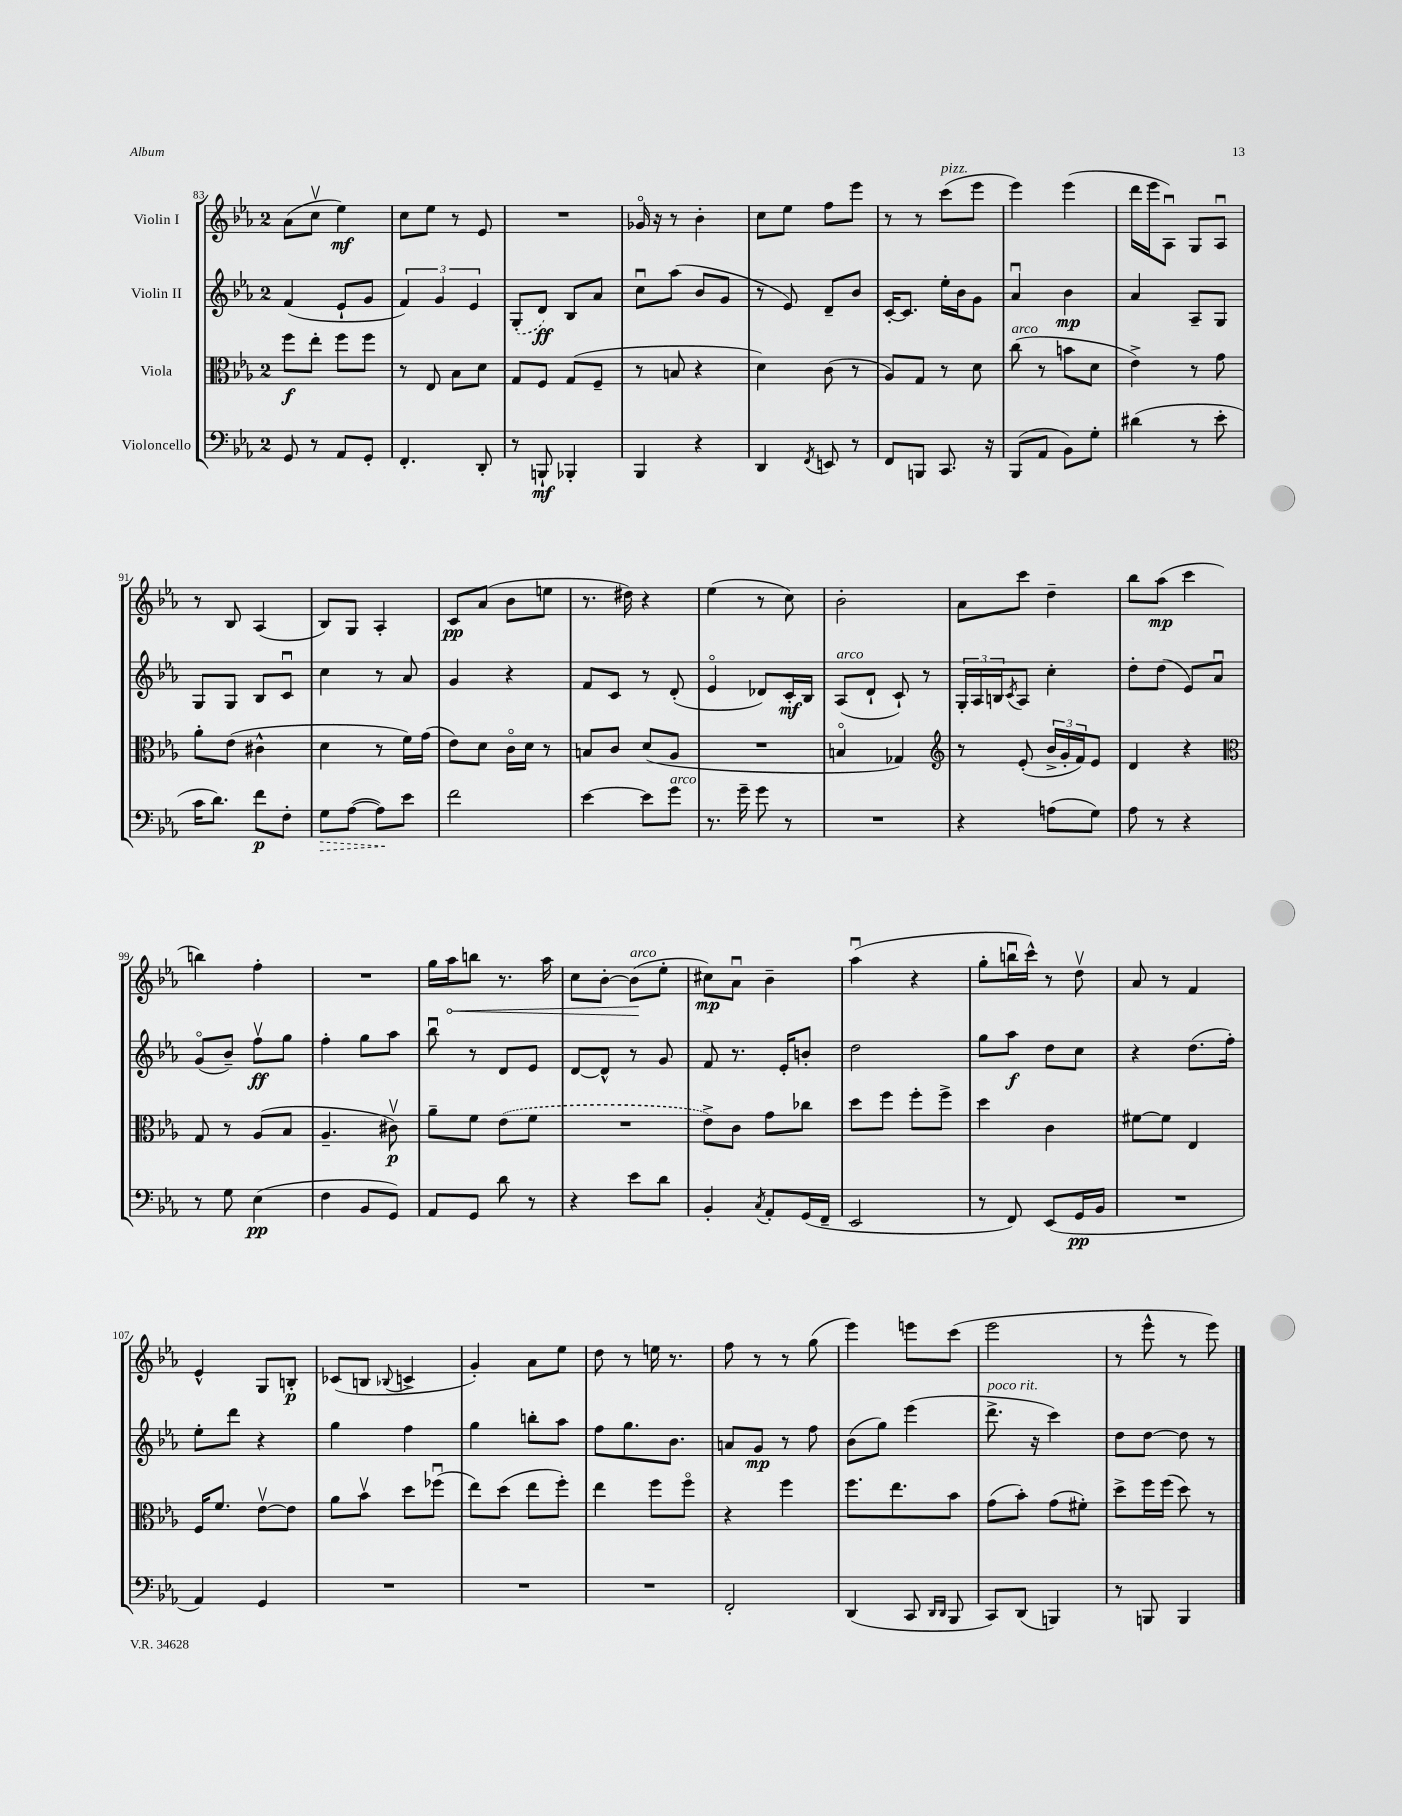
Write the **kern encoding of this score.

**kern	**kern	**kern	**kern
*staff4	*staff3	*staff2	*staff1
*clefF4	*clefC3	*clefG2	*clefG2
*k[b-e-a-]	*k[b-e-a-]	*k[b-e-a-]	*k[b-e-a-]
*M2/4	*M2/4	*M2/4	*M2/4
8GG	8ff	(4f	(8a-
8r	8ee-'	.	8ccv
8AA-	8ff	8e-`	4ee-)
8GG'	8ff	8g	.
=	=	=	=
4.FF'	8r	6f)	8cc
.	8E-	.	8ee-
.	.	6g	.
.	8B-	.	8r
.	.	6e-	.
8DD'	8d	.	8e-
=	=	=	=
8r	8G	(8G'	2r
8BBB`	8F	8d)	.
4BBB-'	(8G	8B-	.
.	8F~	8a-	.
=	=	=	=
4BBB-	8r	8ccu	16g-o
.	.	.	16r
.	8B	(8aa-	8r
4r	4r	8b-	4b-'
.	.	8g	.
=	=	=	=
4DD	4d)	8r	8cc
.	.	8e-)	8ee-
8qFF	.	.	.
8EE	(8c	8d~	8ff
8r	8r	8b-	8eee-
=	=	=	=
8FF	8A-)	[16c'	8r
.	.	8.c]	.
8BBB	8G	.	8r
8.CC	8r	16ee-'	(8ccc
.	.	16b-	.
.	8d	8g	8eee-
16r	.	.	.
=	=	=	=
(8BBB-	(8cc	4a-u	4eee-)
8AA-	8r	.	.
8BB-)	8b	4b-	(4eee-
8G'	8d	.	.
=	=	=	=
(4d#	4e-^)	4a-	16ddd
.	.	.	16eee-
.	.	.	8A-u)
8r	8r	8A-~	8G
8e-'	8g	8G	8A-u
=	=	=	=
16c	8a-'	8G	8r
8.d)	.	.	.
.	(8e-	8G	8B-
8f	4c#^^	8B-	(4A-
8F'	.	8cu	.
=	=	=	=
8G	4d	4cc	8B-)
([8A-	.	.	8G
8A-])	8r	8r	4A-'
8e-	16f)	8a-	.
.	(16g	.	.
=	=	=	=
2f	8e-)	4g	8c
.	8d	.	(8a-
.	16co	4r	8b-
.	16d	.	.
.	8r	.	8ee
=	=	=	=
[4e-	8B	8f	8.r
.	8c	8c	.
.	.	.	16dd#)
8e-]	(8d	8r	4r
8g	8A-	(8d'	.
=	=	=	=
8.r	2r	4e-o	(4ee-
16g~	.	.	.
8g	.	8d-)	8r
8r	.	16c'	8cc)
.	.	16B-	.
=	=	=	=
2r	4Bo	(8A-	2b-'
.	.	8d`	.
.	4G-)	8c`)	.
.	.	8r	.
=	=	=	=
*	*clefG2	*	*
4r	8r	24G'	8a-
.	.	24A-	.
.	.	24B	.
.	.	8qc	.
.	(8e-'	8A-	8ccc
(8A	24b-^	4cc'	4dd~
.	24g'	.	.
.	24f)	.	.
8G)	8e-	.	.
=	=	=	=
8A-	4d	8dd'	8bb-
8r	.	(8dd	(8aa-
4r	4r	8e-)	4ccc
.	.	8a-u	.
=	=	=	=
*	*clefC3	*	*
8r	8G	(8go	4bb)
8G	8r	8b-~)	.
(4E-	(8A-	8ffv	4ff'
.	8B-	8gg	.
=	=	=	=
4F	4.A-~	4ff'	2r
8BB-	.	8gg	.
8GG)	8c#v)	8aa-	.
=	=	=	=
8AA-	8a-~	8bb-u	16gg
.	.	.	16aa-
8GG	8f	8r	8bb
8d	(8e-	8d	8.r
8r	8f	8e-	.
.	.	.	16aa-
=	=	=	=
4r	2r	[8d	8cc
.	.	8d^^]	[8b-'
8e-	.	8r	(8b-]
8d	.	8g	8ee-'
=	=	=	=
4BB-'	8e-^)	8f	8cc#)
.	8c	8.r	8a-u
8qC	.	.	.
8AA-'	8g	.	4b-~
.	.	16e-'	.
(16GG	8cc-	8b'	.
16FF~	.	.	.
=	=	=	=
2EE-	8dd	2dd	(4aa-u
.	8ff	.	.
.	8ff'	.	4r
.	8ff^	.	.
=	=	=	=
8r	4dd	8gg	8gg'
8FF)	.	8aa-	16bbu
.	.	.	16ccc^^)
(8EE-	4c	8dd	8r
16GG	.	8cc	8ddv
16BB-	.	.	.
=	=	=	=
2r	[8f#	4r	8a-
.	8f#]	.	8r
.	4E-	(8.dd	4f
.	.	16ff')	.
=	=	=	=
4AA-)	16F	8ee-'	4e-^^
.	8.f	.	.
.	.	8ddd	.
4GG	[8e-v	4r	8G
.	8e-]	.	8B'
=	=	=	=
2r	8a-	4gg	(8c-
.	8b-v	.	8B
.	.	.	8qqB-
.	8dd	4ff	4c^
.	(8ff-u	.	.
=	=	=	=
2r	8ee-)	4gg	4g')
.	(8dd	.	.
.	8ee-	8bb'	8a-
.	8ff')	8aa-	8ee-
=	=	=	=
2r	4ee-	8ff	8dd
.	.	8.gg	8r
.	8ff	.	16ee
.	.	8.b-	8.r
.	8ffo	.	.
=	=	=	=
2FF'	4r	8a	8ff
.	.	8g	8r
.	4ff	8r	8r
.	.	8ff	(8gg
=	=	=	=
(4DD	8.ff	(8b-	4eee-)
.	.	8gg)	.
.	8.ee-	.	.
8CC	.	(4eee-	8eee
16qqDD	.	.	.
16qqDD	.	.	.
8BBB-	8b-	.	(8ccc
=	=	=	=
8CC)	(8g	8.ddd^	2eee-
(8DD	8b-')	.	.
.	.	16r	.
4BBB)	(8g	4ccc)	.
.	8f#')	.	.
=	=	=	=
8r	8dd^	8dd	8r
8BBB	16ff	[8dd	8eee-^^
.	(16ff	.	.
4BBB	8dd)	8dd]	8r
.	8r	8r	8eee-)
==	==	==	==
*-	*-	*-	*-
